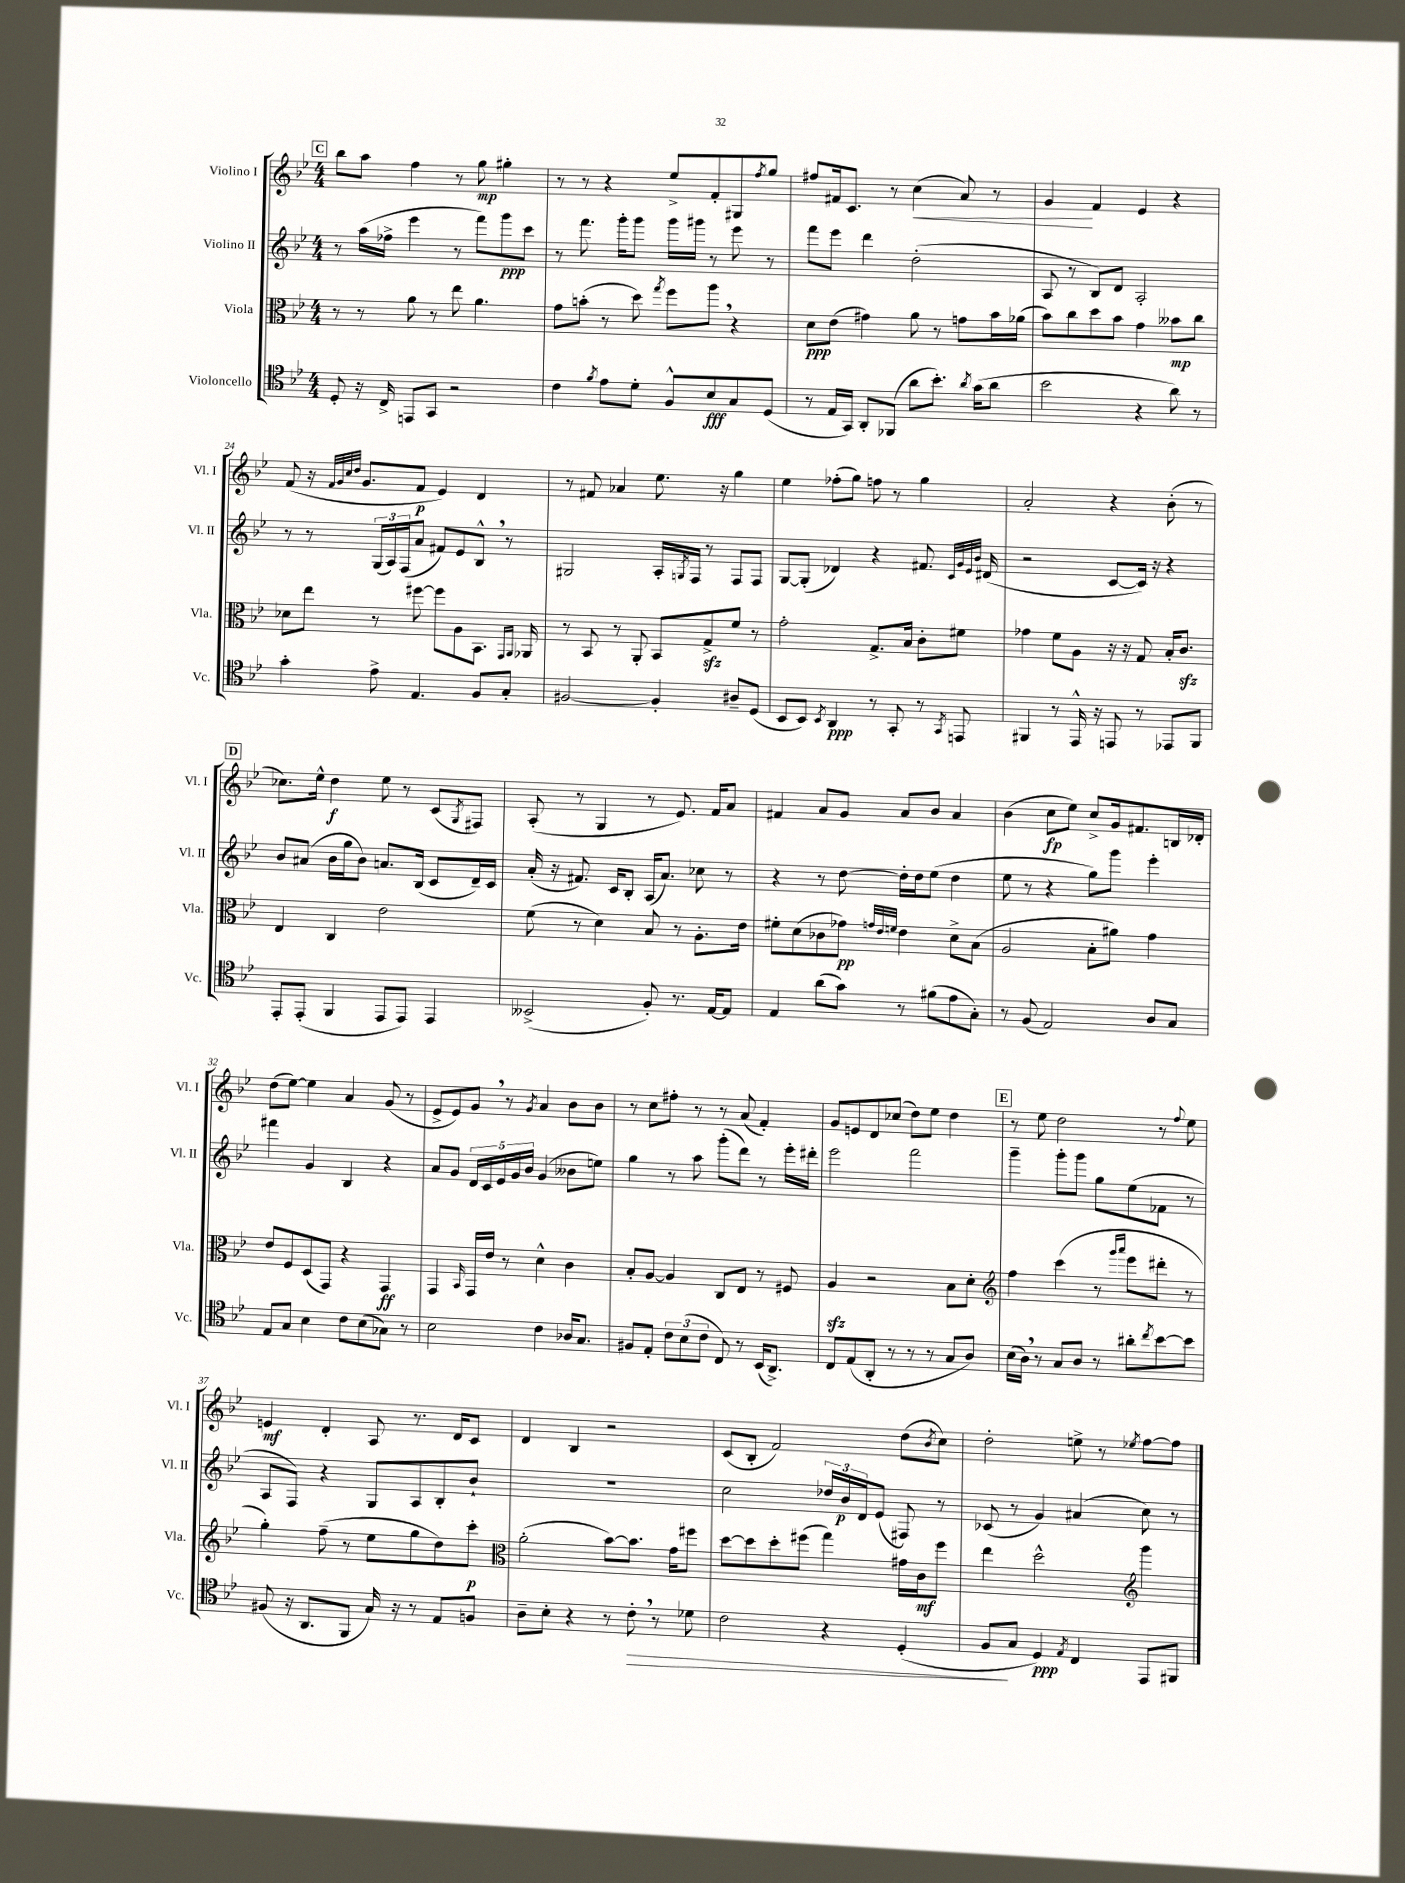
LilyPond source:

<<
\new StaffGroup <<
\new Staff = "s0" \with { instrumentName = "Violino I" shortInstrumentName = "Vl. I" } {
    \clef treble \key bes \major \numericTimeSignature \time 4/4
    \mark \markup { \box "C" } bes''8 a''8 f''4 r8 g''8\mp gis''4-. |
    r8 r8 r4 ees''8-> f'8-. gis8 \acciaccatura { f''8 } g''8 |
    fis''8 fis'16 c'8. r8 c''4\<( a'8) r8 |
    g'4\! f'4 ees'4 r4 |
    f'8( r16 \grace { f'32 g'32 c''32 d''32 } g'8. f'8\p ees'4) d'4 |
    r8 fis'8 aes'4 ees''8. r16 g''4 |
    ees''4 fes''8-.( g''8) f''8 r8 g''4 |
    a'2-. r4 bes'8-.( r8 |
    \mark \markup { \box "D" } ces''8.) ees''16-^ d''4\f ees''8 r8 c'8( \acciaccatura { g8 } fis8) |
    a8-.( r8 g4 r8 ees'8.) f'16 a'8 |
    fis'4 a'8 g'8 a'8 bes'8 a'4 |
    bes'4( c''8\fp ees''8) c''8-> g'16 fis'8. b16 des'16-. |
    d''8( ees''8~) ees''4 a'4 g'8( r8 |
    ees'8-> ees'8) g'8 \breathe r8 \acciaccatura { g'8 } a'4 bes'8 bes'8 |
    r8 c''8 fis''8-. r8 r8 a'8( f'4-.) |
    g'8 e'8 d'8 ces''8( d''8) ees''8 d''4 |
    \mark \markup { \box "E" } r8 ees''8 d''2 r8 \appoggiatura { f''8 } ees''8 |
    e'4\mf d'4-. a8 r8. d'16 c'8 |
    d'4 bes4 r2 |
    c'8( bes8-. f'2) d''8( \acciaccatura { bes'8 } c''8) |
    d''2-. e''8-> r8 \acciaccatura { ees''8 } f''8~ f''8 \bar "|." |
}
\new Staff = "s1" \with { instrumentName = "Violino II" shortInstrumentName = "Vl. II" } {
    \clef treble \key bes \major \numericTimeSignature \time 4/4
    \mark \markup { \box "C" } r8 a''16( fes''16-> ees'''4 r8 f'''8) g'''8\ppp c'''8 |
    r8 f'''8. g'''16-. g'''8 g'''16 gis'''16 r8 ees'''8 r8 |
    f'''8 ees'''8 d'''4 d''2-.( |
    a8 r8 bes8) d'8 a2-. |
    r8 r8 \tuplet 3/2 { g16( a16) f16( } a'8 fis'8) ees'8 bes8-^ \breathe r8 |
    gis2 a16-. \acciaccatura { g8 } f16 r8 f8 f8 |
    g8~ g8-.( des'4) r4 fis'8. \grace { c'32 g'32 ees'32 bes'32 } dis'16( |
    r2 c'8~ c'16) r16 r4 |
    \mark \markup { \box "D" } bes'8 ais'8( bes'16 g''16 bes'8) a'8. bes16( c'8 d'16--) c'16 |
    a'16-.( r16 fis'8.) c'16 bes8-. a16( a'8.) ces''8 r8 |
    r4 r8 d''8~ d''16-. d''16 ees''8( d''4 |
    ees''8 r8 r4 g''8) g'''8 ees'''4-. |
    fis'''4 g'4 bes4 r4 |
    a'8 g'8 \tuplet 5/4 { d'16 c'16 ees'16 g'16 bes'16 } g'4( beses'8 e''8) |
    g''4 r8 a''8 g'''8-.( d'''8) r8 ees'''16-. dis'''16-. |
    ees'''2 f'''2 |
    \mark \markup { \box "E" } g'''4-- g'''8-. g'''8 g''8 ees''8( fes'8 r8 |
    a8 f8) r4 g8 a8 bes8-. bes'8-! |
    R1 |
    c''2 \tuplet 3/2 { des''16 bes'16\p d'16 } ees'8( fis8) r8 |
    ces'8( r8 g'4) ais'4( c''8) r8 \bar "|." |
}
\new Staff = "s2" \with { instrumentName = "Viola" shortInstrumentName = "Vla." } {
    \clef alto \key bes \major \numericTimeSignature \time 4/4
    \mark \markup { \box "C" } r8 r8 a'8 r8 ees''8 a'4. |
    g'8 b'8-.( r8 d''8) \acciaccatura { g''8 } f''8 a''8 \breathe r4 |
    d'8\ppp ees'8( gis'4) a'8 r8 g'8 bes'16 aes'16( |
    bes'8) c''8 d''8 bes'8 g'4 beses'8\mp c''8 |
    des'8 ees''8 r8 fis''8~ fis''8 a8 bes,8. \grace { g,16 a,16 } aes,16 |
    r8 bes,8 r8 a,8-. bes,8 g8->\sfz f'8 r8 |
    g'2-. g8.-> bes16 c'8-. fis'8 |
    ges'4 f'8 a8 r16 r16 g8 bes16-. c'8.\sfz |
    \mark \markup { \box "D" } ees4 c4 ees'2 |
    f'8( r8 d'4) bes8 r8 a8.-. ees'16 |
    fis'8-. d'8( ces'8 ges'8\pp) \grace { g'32 ees'32 f'32 } ees'4 d'8-> bes8( |
    a2 bes8-. ais'8) g'4 |
    ees'8 f8 d8( g,8) r4 g,4\ff |
    g,4 \grace { bes,16 } g,16 ees'16 r8 d'4-^ c'4 |
    bes8-. a8~ a4 c8 ees8 r8 fis8 |
    a4\sfz r2 bes8 d'8-. |
    \mark \markup { \box "E" } \clef treble f''4 c'''4( r8 \grace { g'''16 a'''16 } ees'''8 dis'''8-. r8 |
    g''4-.) f''8--( r8 ees''8 g''8 d''8) c'''8-.\p |
    \clef alto a'2-.( bes'8~) bes'8. g'16 fis''8 |
    d''8~ d''8 d''8-. fis''8( g''4) gis'16 c'16\mf fis''8 |
    ees''4 d''2-^ \clef treble g'''4 \bar "|." |
}
\new Staff = "s3" \with { instrumentName = "Violoncello" shortInstrumentName = "Vc." } {
    \clef tenor \key bes \major \numericTimeSignature \time 4/4
    \mark \markup { \box "C" } d8-. r16 c16-> e,8 g,8 r2 |
    c'4 \acciaccatura { f'8 } ees'8 d'8-. f8-^ bes8\fff g8 d8( |
    r8 ees16 g,16) a,8-. fes,8( a'8 bes'8.-.) \acciaccatura { a'8 } g'16( a'8 |
    bes'2 r4 a'8) r8 |
    g'4-. ees'8-> ees4. f8 g8-. |
    fis2~ fis4-. ais8-- d8( |
    bes,8 bes,8) \acciaccatura { bes,8 } a,4\ppp r8 g,8-. r8 \acciaccatura { g,8 } e,8 |
    fis,4 r8 ees,16-^ r16 e,8 r8 ees,8 fis,8 |
    \mark \markup { \box "D" } ees,8-. ees,8-.( f,4 ees,8 ees,8) ees,4 |
    beses,2->( f8-.) r8. ees16~ ees8 |
    ees4 a'8( g'8) r8 fis'8( ees'8 g8-.) |
    r8 f8( ees2) a8 g8 |
    ees8 g8 bes4 c'8 bes8( ges8) r8 |
    bes2 c'4 aes16 g8. |
    fis8 ees8-. \tuplet 3/2 { c'8 bes8( c'8 } c8) r8 bes,16( a,8.->) |
    c8 ees8( a,8-. r8 r8 r8 g8 a8) |
    \mark \markup { \box "E" } bes16( a16) \breathe r8 g8 a8 r8 ais'8-. \acciaccatura { c''8 } bes'8~ bes'8 |
    fis8( r16 a,8. f,8 g16) r16 r8 ees8 f8 |
    a8-- bes8-. r4 r8 c'8-.\> \breathe r8 des'8 |
    c'2 r4 d4-.( |
    f8\! g8 d4\ppp) \acciaccatura { ees8 } c4 ees,8 fis,8 \bar "|." |
}
>>
>>
\layout { \context { \Score currentBarNumber = #20 } }
